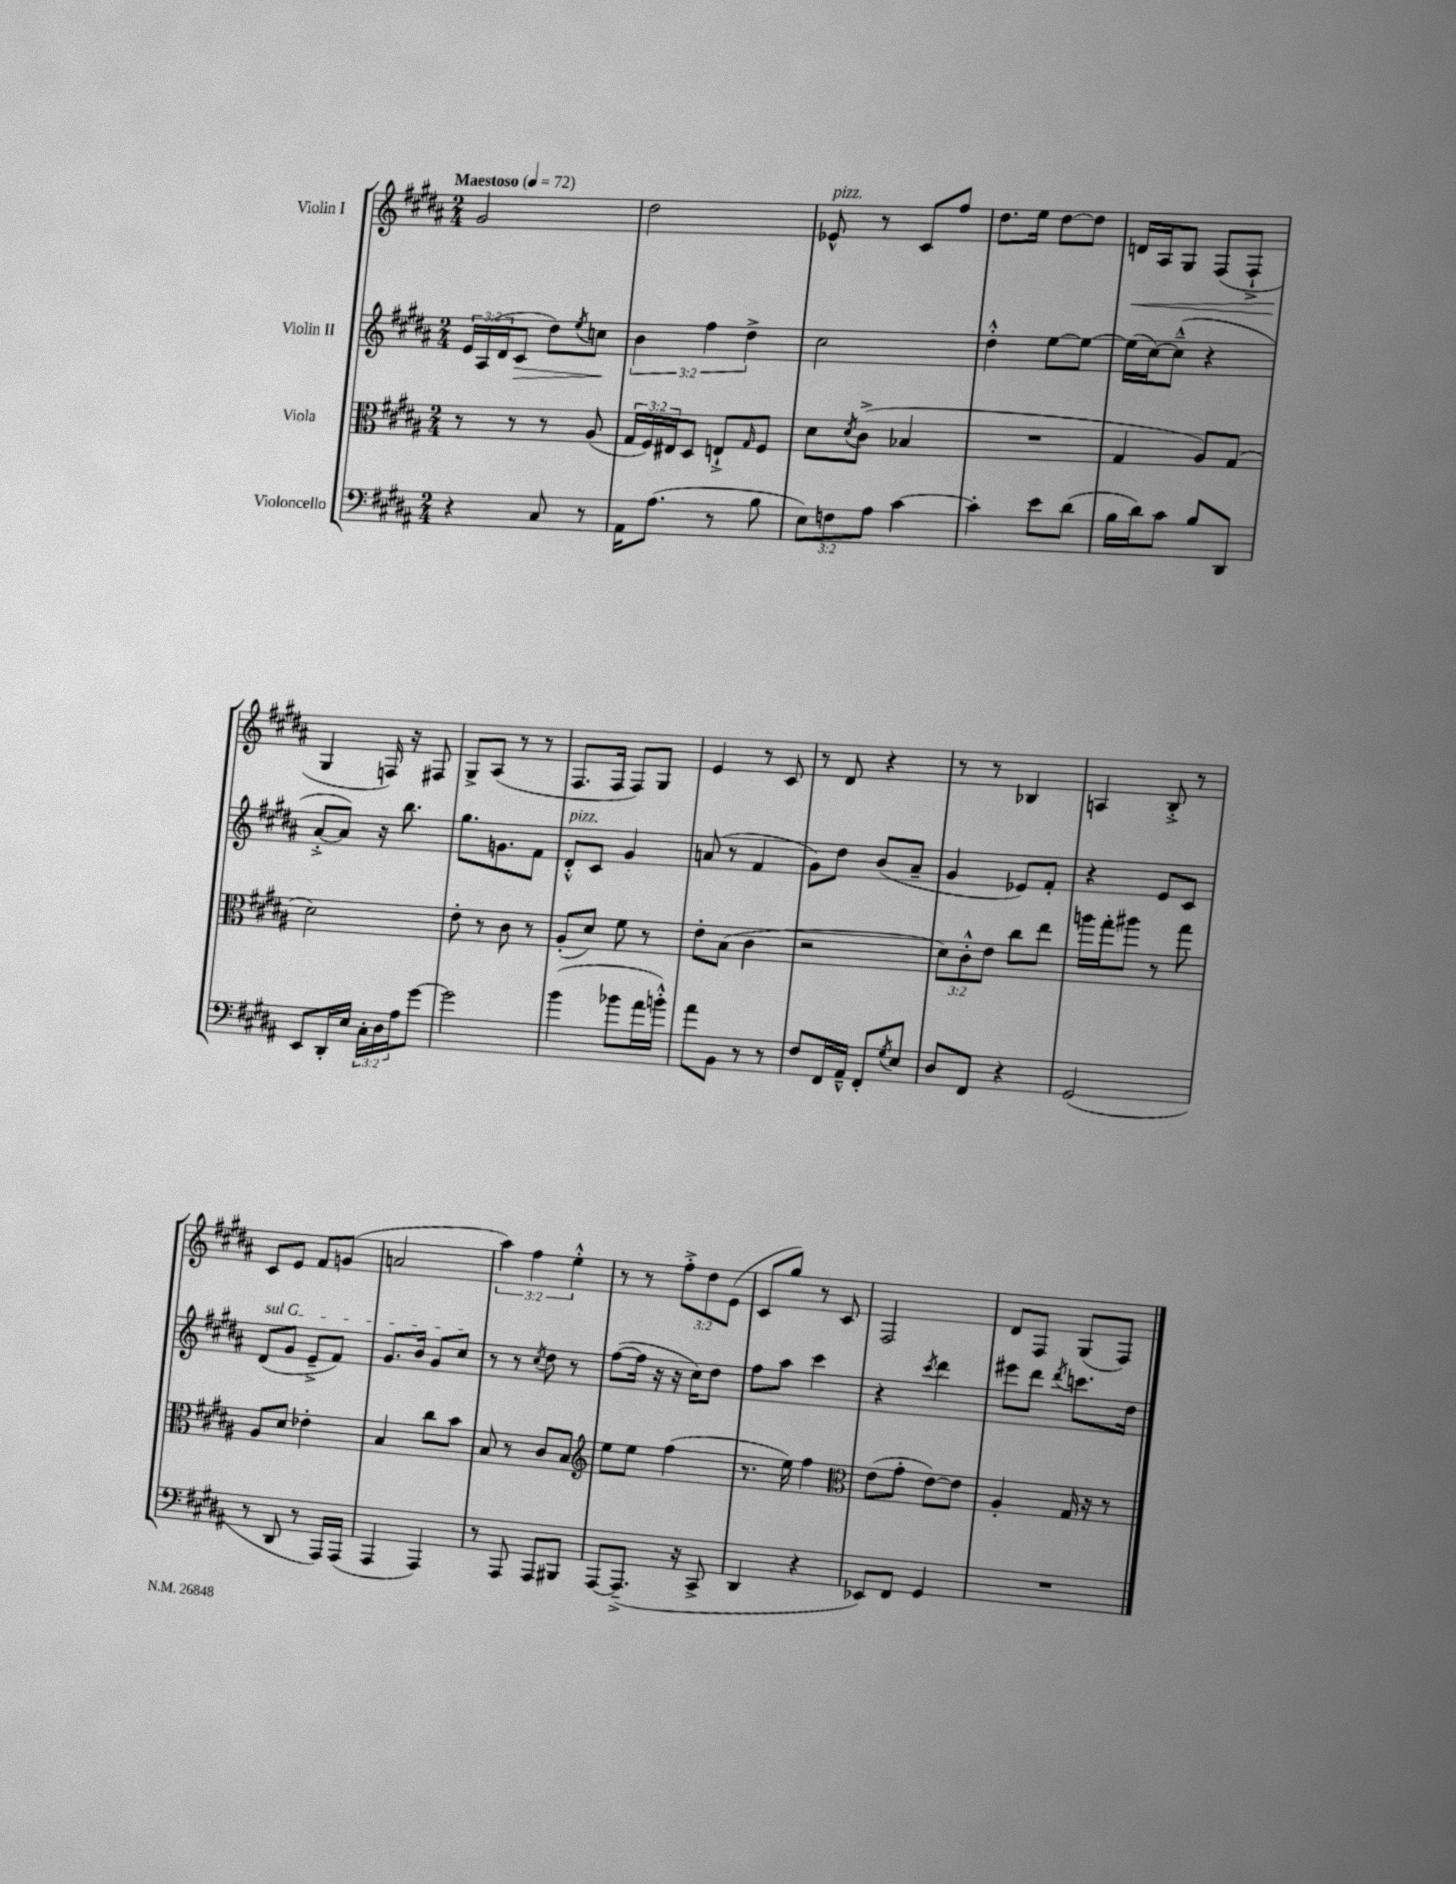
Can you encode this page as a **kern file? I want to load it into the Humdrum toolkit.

**kern	**kern	**kern	**dynam	**kern	**dynam
*part4	*part3	*part2	*part2	*part1	*part1
*staff4	*staff3	*staff2	*staff2	*staff1	*staff1
*I"Violoncello	*I"Viola	*I"Violin II	*	*I"Violin I	*
*clefF4	*clefC3	*clefG2	*	*clefG2	*
*k[f#c#g#d#a#]	*k[f#c#g#d#a#]	*k[f#c#g#d#a#]	*	*k[f#c#g#d#a#]	*
*M2/4	*M2/4	*M2/4	*	*M2/4	*
*MM72	*MM72	*MM72	*	*MM72	*
=1	=1	=1	=1	=1	=1
!	!	!	!	!LO:TX:a:B:t=Maestoso	!
4r	8r	24e/LL	.	2g#/	.
.	.	(24A#/	.	.	.
.	.	24d#/J	.	.	.
!	!	!	!LO:HP:b	!	!
.	8r	8c#/J	>	.	.
8C#/	8r	8dd#\L)	.	.	.
.	.	8qee/	.	.	.
8r	(8A#/	8ccn\J	.	.	.
.	.	.	]	.	.
=2	=2	=2	=2	=2	=2
16AA#\KL	24G#/LL	6b\	.	2dd#\	.
.	24F#/)	.	.	.	.
(8.A#\J	.	.	.	.	.
.	24E#X/J	.	.	.	.
.	8D#/J	.	.	.	.
.	.	6ff#\	.	.	.
8r	8En`^/L	.	.	.	.
.	.	6dd#^\	.	.	.
.	16qqG#/	.	.	.	.
8B\	8F#/J	.	.	.	.
=3	=3	=3	=3	=3	=3
!	!	!	!	!LO:TX:a:i:t=pizz.	!
12E\L)	8d#\L	2cc#\	.	8e-X^^/	.
12Fn\	.	.	.	.	.
.	8qd#/	.	.	.	.
.	(8c#^\J	.	.	8r	.
12A#\J	.	.	.	.	.
[4c#\	4B-X/	.	.	8c#/L	.
.	.	.	.	8ff#/J	.
=4	=4	=4	=4	=4	=4
4c#'\]	2r	4dd#'^^\	.	8.dd#\L	.
.	.	.	.	16ee\Jk	.
8e\L	.	[8ee\L	.	[8dd#\L	.
(8d#\J	.	8ee\J_	.	8dd#\J]	.
=5	=5	=5	=5	=5	=5
!	!	!	!	!	!LO:HP:b
16B\LL	4G#/	(16ee\LL]	.	16dn/LL	<
16d#\J)	.	[16cc#\J)	.	16A#/J	.
8c#\J	.	(8cc#~^^\J]	.	8G#/J	.
8B/L	8A#/L)	4r	.	(8F#/L	.
8DD#/J	(8G#/J	.	.	8F#`^/J	.
!!LO:LB:g=z
=6	=6	=6	=6	=6	=6
8EE/L	2d#\)	[8a#'^/L	.	4G#/	.
16DD#'/L	.	8a#/J])	.	.	.
16E/JJ	.	.	.	.	.
24C#'\LL	.	16r	.	16Fn/)	[
24D#\	.	.	.	.	.
.	.	8.bb\	.	16r	.
24A#\J	.	.	.	.	.
[8g#\J	.	.	.	8F#X/	.
=7	=7	=7	=7	=7	=7
2g#\]	8e'\	8.gg#\L	.	8G#^/L	.
.	8r	.	.	(8A#/J	.
.	.	8.gn\	.	.	.
.	8c#\	.	.	8r	.
.	8r	8f#\J	.	8r	.
=8	=8	=8	=8	=8	=8
!	!	!LO:TX:a:i:t=pizz.	!	!	!
(4b\	(8A#'/L	8d#'^^/L	.	8.F#/L	.
.	8d#/J)	8c#/J	.	.	.
.	.	.	.	16F#/Jk	.
8b-X\L	8f#\	4g#/	.	8F#/L)	.
16a#\L	8r	.	.	8G#/J	.
16bn'^^\JJ)	.	.	.	.	.
=9	=9	=9	=9	=9	=9
8a#\L	8e'\L	(8an/	.	4e/	.
8BB\J	(8B\J	8r	.	.	.
8r	4c#\	4f#/	.	8r	.
8r	.	.	.	8c#/	.
=10	=10	=10	=10	=10	=10
8F#/L	2r	8g#\L)	.	8r	.
16FF#/L	.	8dd#\J	.	8d#/	.
16AA#~^^/JJ	.	.	.	.	.
8FF#'/L	.	(8b/L	.	4r	.
8qG#/	.	.	.	.	.
8E/J	.	8a#~/J	.	.	.
=11	=11	=11	=11	=11	=11
8D#/L	12d#\L)	4g#/	.	8r	.
.	12c#'^^\	.	.	.	.
8FF#/J	.	.	.	8r	.
.	12e\J	.	.	.	.
4r	8cc#\L	8e-X/L)	.	4B-X/	.
.	8ee\J	8f#'/J	.	.	.
=12	=12	=12	=12	=12	=12
(2GG#/	16aan\LL	4r	.	4An/	.
.	16gg#'\J	.	.	.	.
.	8aa#X\J	.	.	.	.
.	8r	8e/L	.	8B'^/	.
.	8gg#\	8c#/J	.	8r	.
!!LO:LB:g=z
=13	=13	=13	=13	=13	=13
!	!	!LO:TX:a:i:t=sul G	!	!	!
8r	8A#/L	(8d#/L	.	8c#/L	.
8DD#/	8d#/J	8g#/J	.	8e/J	.
8r	4e-X'\	8e~^/L	.	8f#/L	.
16AAA#/LL)	.	8f#/J)	.	(8gn/J	.
(16AAA#/JJ	.	.	.	.	.
=14	=14	=14	=14	=14	=14
4AAA#/	4B/	8.g#/L	.	2an/	.
.	.	16b/Jk	.	.	.
4AAA#/)	8cc#\L	8g#/L	.	.	.
.	8b\J	8cc#/J	.	.	.
=15	=15	=15	=15	=15	=15
8r	8B/	8r	.	6aa#\)	.
8AAA#/	8r	8r	.	.	.
.	.	.	.	6ff#\	.
.	.	8qcc#/	.	.	.
8AAA#/L	8c#/L	8dd#\	.	.	.
.	.	.	.	6ee'^^\	.
8BBB#X/J	8B/J	8r	.	.	.
=16	=16	=16	=16	=16	=16
*	*clefG2	*	*	*	*
[8AAA#/L	8ee\L	([8ff#\L	.	8r	.
(8.AAA#~^/J]	8ee\J	16ff#\Jk]	.	8r	.
.	.	16r	.	.	.
.	(4ff#\	16r	.	12ff#'^\L	.
16r	.	16cc#\KL)	.	.	.
.	.	.	.	12dd#\	.
8CC#^/	.	8dd#\J	.	.	.
.	.	.	.	(12e\J	.
=17	=17	=17	=17	=17	=17
4DD#/	8.r	8ff#\L	.	8c#/L	.
.	.	8aa#\J	.	8gg#/J)	.
.	16ee\)	.	.	.	.
4r	4ff#\	4ccc#\	.	8r	.
.	.	.	.	8c#/	.
=18	=18	=18	=18	=18	=18
*	*clefC3	*	*	*	*
8EE-X/L)	(8e\L	4r	.	2F#/	.
8FF#/J	8g#'\J	.	.	.	.
.	.	8qccc#/	.	.	.
4GG#/	[8e\L)	4ddd#\	.	.	.
.	8e\J]	.	.	.	.
=19	=19	=19	=19	=19	=19
2r	4A#'/	8eee#X\L	.	8d#/L	.
.	.	8ddd#\J	.	8F#/J	.
.	.	8qddd#/	.	.	.
.	16G#/	8.cccn\L	.	(8G#/L	.
.	16r	.	.	.	.
.	8r	.	.	8F#/J)	.
.	.	16dd#\Jk	.	.	.
==	==	==	==	==	==
*-	*-	*-	*-	*-	*-
